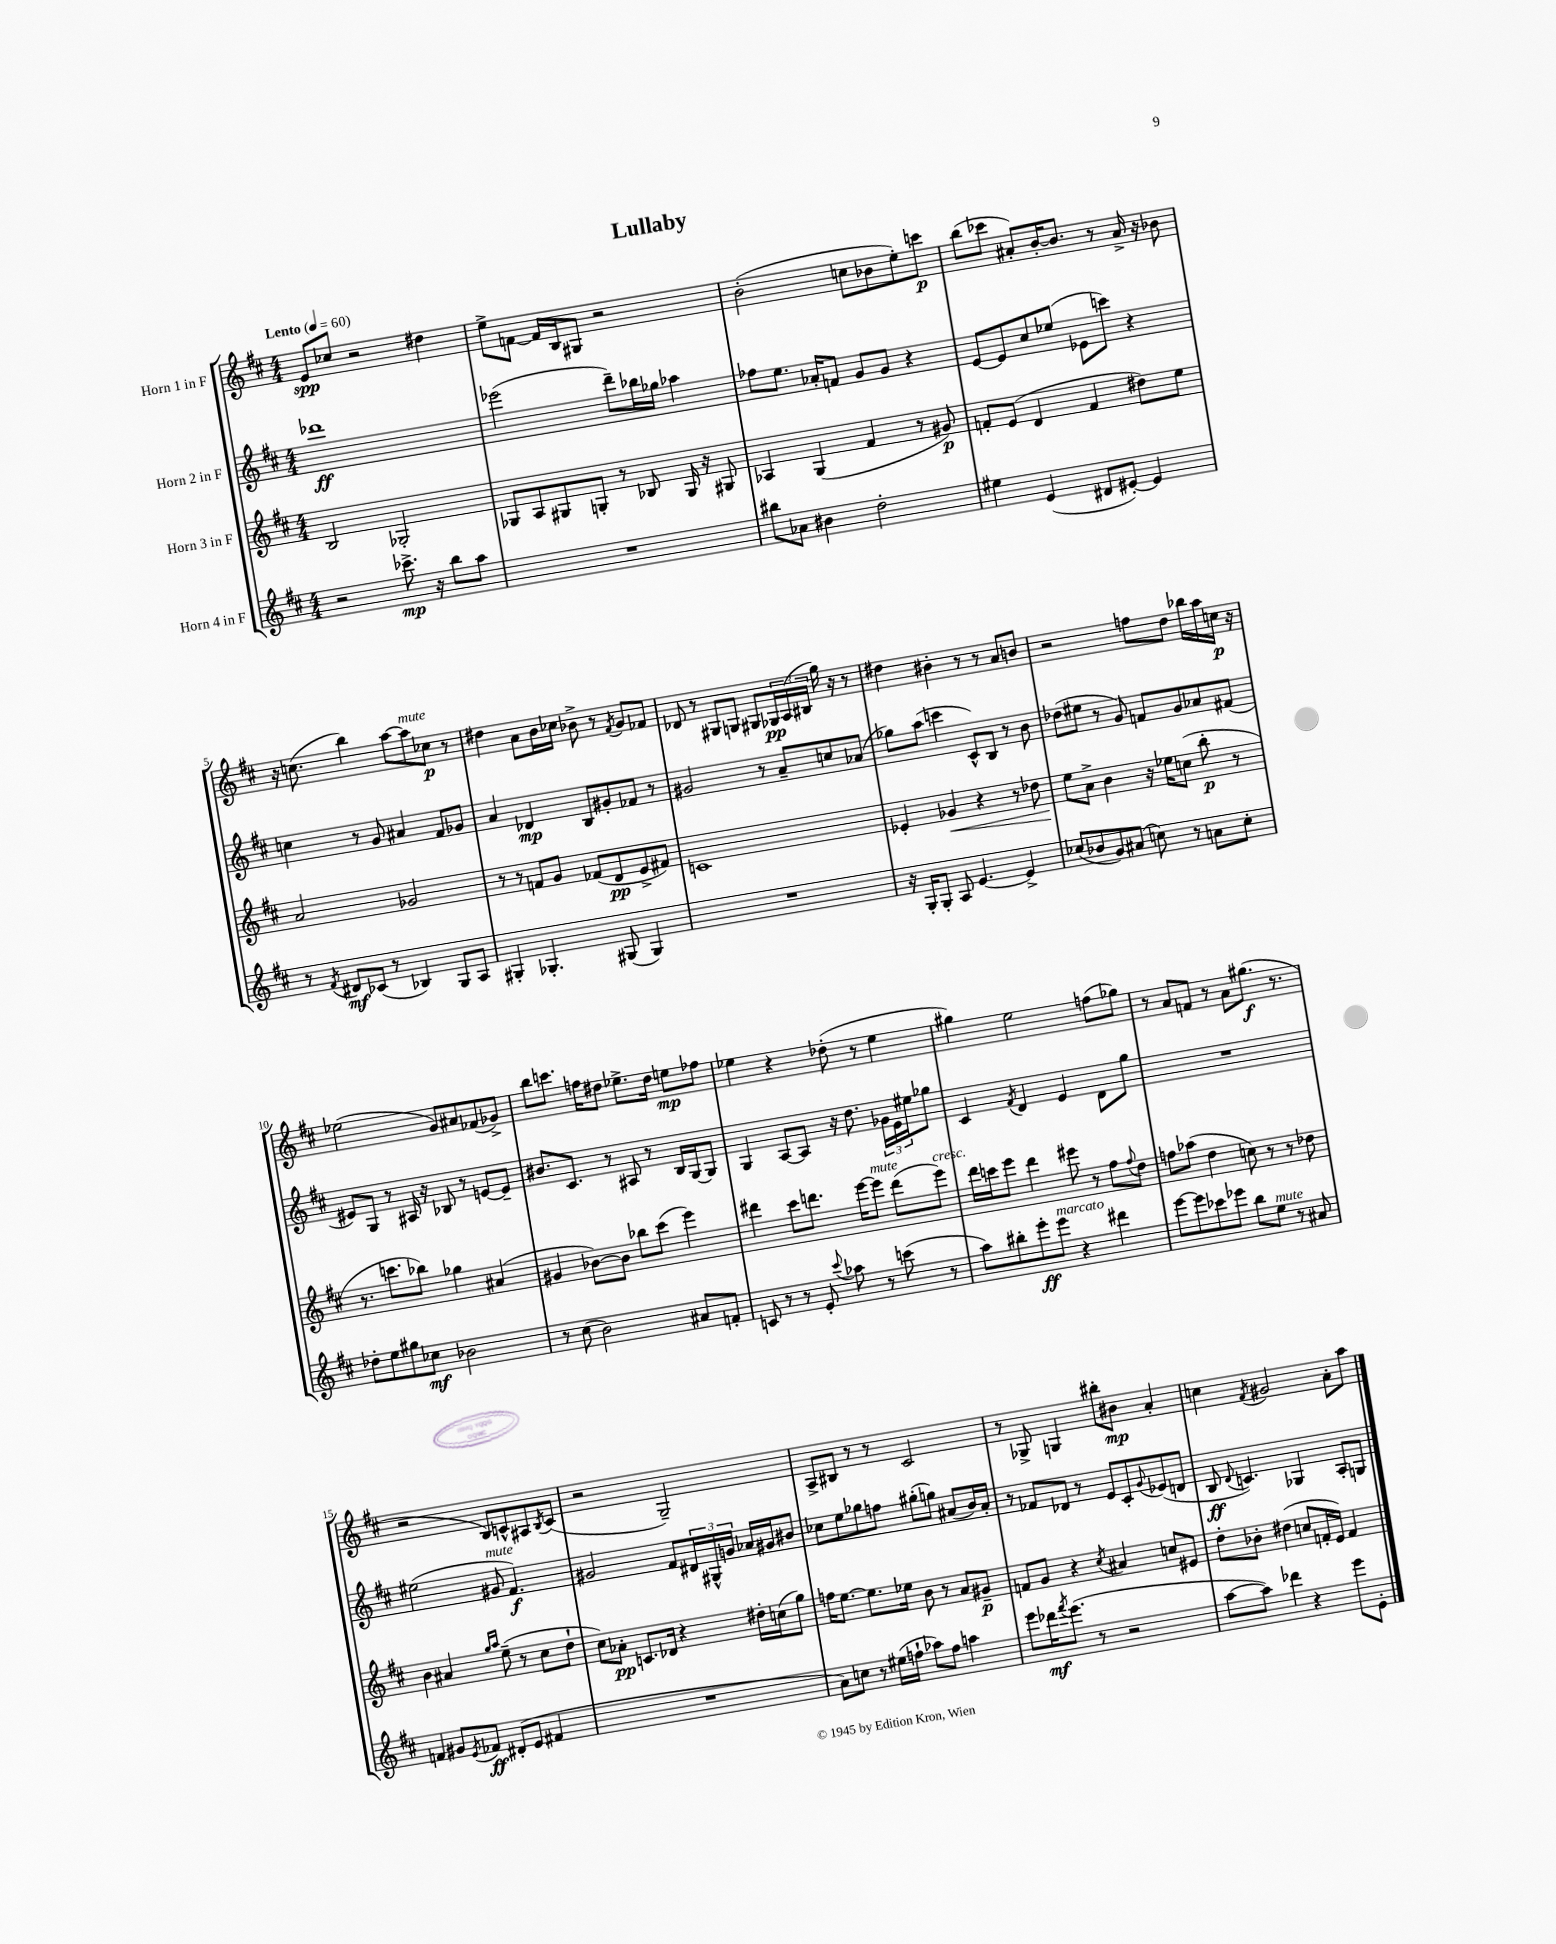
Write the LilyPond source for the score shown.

\header { title = "Lullaby" }
<<
\new StaffGroup <<
\new Staff = "s0" \with { instrumentName = "Horn 1 in F" } {
    \clef treble \key d \major \numericTimeSignature \time 4/4 \tempo "Lento" 4 = 60
    e'8\spp ces''8 r2 dis''4 |
    e''8-> f'8~ f'16 b16 gis8 r2 |
    b'2-.( c''8 bes'8 e''8-.) c'''8\p |
    b''8( ces'''8 ais'8-.) b'16~-. b'8. r8 ais'16-> r16 bes'8 |
    r16 c''8.( b''4) a''8~ a''8^\markup { \italic "mute" } ces''8\p r8 |
    dis''4 a'8 b'16 ces''16 bes'8-> r8 \acciaccatura { fis'8 } g'8 fes'8 |
    des'8 r8 gis8 g8 gis8 \tuplet 3/2 { ges16\pp a16( bis16 } g''16) r16 r8 |
    dis''4 bis'4-. r8 r8 a'8 b'8 |
    r2 f''8 d''8 bes''16 a''16 c''16\p r16 |
    ees''2( g'8) ais'8 fes'8( ges'8->) |
    b''8 c'''8. f''16 dis''8 ees''8.-> dis''16 e''8\mp fes''8 |
    ees''4 r4 des''8-.( r8 ees''4 |
    gis''4) e''2 f''8( ges''8) |
    r8 a'8 f'8 r8 a'8 gis''8.\f( r8. |
    r2 b8) c'8-^ ais8 \acciaccatura { b8 } c'8( |
    r2 g2--) |
    a8-> bis8 r8 r8 cis'2 |
    r8 ges8-> g4 bis''8-. bis'8\mp a'4-. |
    c''4 \acciaccatura { fis'8 } gis'2 a'8-. a''8 \bar "|." |
}
\new Staff = "s1" \with { instrumentName = "Horn 2 in F" } {
    \clef treble \key d \major \numericTimeSignature \time 4/4
    des'''1\ff |
    ees'''2( d'''8--) bes''16 ges''16 aes''4 |
    fes''8 e''8. aes'16-. f'8 g'8 g'8 r4 |
    e'8~ e'8 cis''8 ees''8( ees'8 c'''8) r4 |
    c''4 r8 g'8 ais'4 fis'8 ges'8 |
    a'4 des'4\mp b8 gis'8-. fes'8 r8 |
    gis'2 r8 a'8-- c''8 aes'8( |
    ges''8) a''8( c'''4 cis'8-^) b8 r8 b'8 |
    des''8( eis''8 r8 g'8) f'8 g'8 aes'8 fis'8( |
    eis'8) g8 r8 ais16 r16 bes8 r8 e'8~ e'8-- |
    bis'8. cis'8. r8 ais8 r8 b16 g16~ g8 |
    g4 a8~ a8 r16 d''8. \tuplet 3/2 { ges'16 e'16 eis''16 } ges''8 |
    cis'4 \acciaccatura { fis'8 } d'4 e'4 d'8 g''8 |
    R1 |
    eis''2( gis'8^\markup { \italic "mute" } fis'4.\f) |
    gis'2 fis'8 \tuplet 3/2 { dis'16 gis16-^ g'16 } aes'16 gis'16 bis'8 |
    ces''8 e''8 ges''8 f''8 gis''8-.( g''8) ais'8( b'16) ais'16-. |
    r8 fes'8 des'8 r8 e'8 cis'8-. \appoggiatura { g'8 } ees'8( d'8 |
    b8\ff \appoggiatura { d'8 } c'4.) ges4 a8-. g8 \bar "|." |
}
\new Staff = "s2" \with { instrumentName = "Horn 3 in F" } {
    \clef treble \key d \major \numericTimeSignature \time 4/4
    b2 ges2-. |
    ges8 a8 gis8 g8-. r8 bes8 g16 r16 gis8 |
    aes4 g4( fis'4 r8 gis'8\p) |
    f'8-. e'8( d'4 f'4 dis''8) e''8 |
    a'2 ges'2 |
    r8 r8 f'8 g'8 fes'8( d'8\pp e'8-> fis'8) |
    c'1 |
    ees'4-. ges'4\< r4 r8 des''8 |
    e''8\! a'8-> b'4 r16 ees''16 c''8( b''8-.\p r8 |
    r8. c'''8. bes''8) ges''4 ais'4( |
    gis'4 bes'8~) bes'8 bes''8 cis'''8( e'''4) |
    dis'''4 cis'''8 d'''8. e'''16~ e'''8^\markup { \italic "mute" } d'''8( e'''8^\markup { \italic "cresc." }) |
    d'''16 c'''16 e'''8 d'''4 eis'''8 r8 fis''8 \appoggiatura { fis''8 } d''8 |
    f''8 aes''8( d''4 c''8) r8 r8 des''8 |
    b'4 ais'4 \grace { g''16 a''16 } e''8--( r8 cis''8 d''8-! |
    cis''8) aes'8-.\pp c'8. des'16 r4 dis''16-. c''16( g''8) |
    f''16 e''8.~ e''8. ees''16 b'8 r8 a'8 gis'8--\p |
    f'8 g'8 r4 \acciaccatura { cis''8 } ais'4 c''8 eis'8 |
    d''8-. bes'8-. dis''4( c''8 f'16-. e'16) f'4 \bar "|." |
}
\new Staff = "s3" \with { instrumentName = "Horn 4 in F" } {
    \clef treble \key d \major \numericTimeSignature \time 4/4
    r2 ces'''8.->\mp r16 b''8 a''8 |
    R1 |
    bis''8 aes'8 bis'4 d''2-. |
    eis''4 e'4( dis'8 eis'8~-.) eis'4 |
    r8 \acciaccatura { fis'8 } dis'8\mf ces'8( r8 bes4) g8 a8 |
    gis4-. ges4.-. gis8( gis4) |
    R1 |
    r16 g16-. g8-. a8 e'4.~ e'4-> |
    ces''8( bes'8 g'8) ais'8( c''8) r8 a'8 c''8-. |
    des''8-. e''8 gis''8 ces''8\mf bes'2 |
    r8 cis''8( b'2) ais'8 f'8-. |
    c'8 r8 r8 e'8-. \appoggiatura { cis'''8 } aes''8 r8 c'''8( r8 |
    a''8) bis''8-. e'''8-.\ff e'''8^\markup { \italic "marcato" } r4 dis'''4 |
    e'''8~ e'''8 ces'''8 ees'''8 b''8 e''8^\markup { \italic "mute" } r8 ais'8 |
    f'4 gis'8 \acciaccatura { e'8 } fes'8\ff dis'8-.( e'8 fis'4 |
    R1 |
    a'8) c''8 r8 eis''16( f''16-! aes''8) f''8 a''4 |
    e'''8 des'''16\mf \acciaccatura { fis'''8 } e'''8.( r8 r2 |
    a''8~ a''8) des'''4 r4 e'''8 e'8-. \bar "|." |
}
>>
>>
